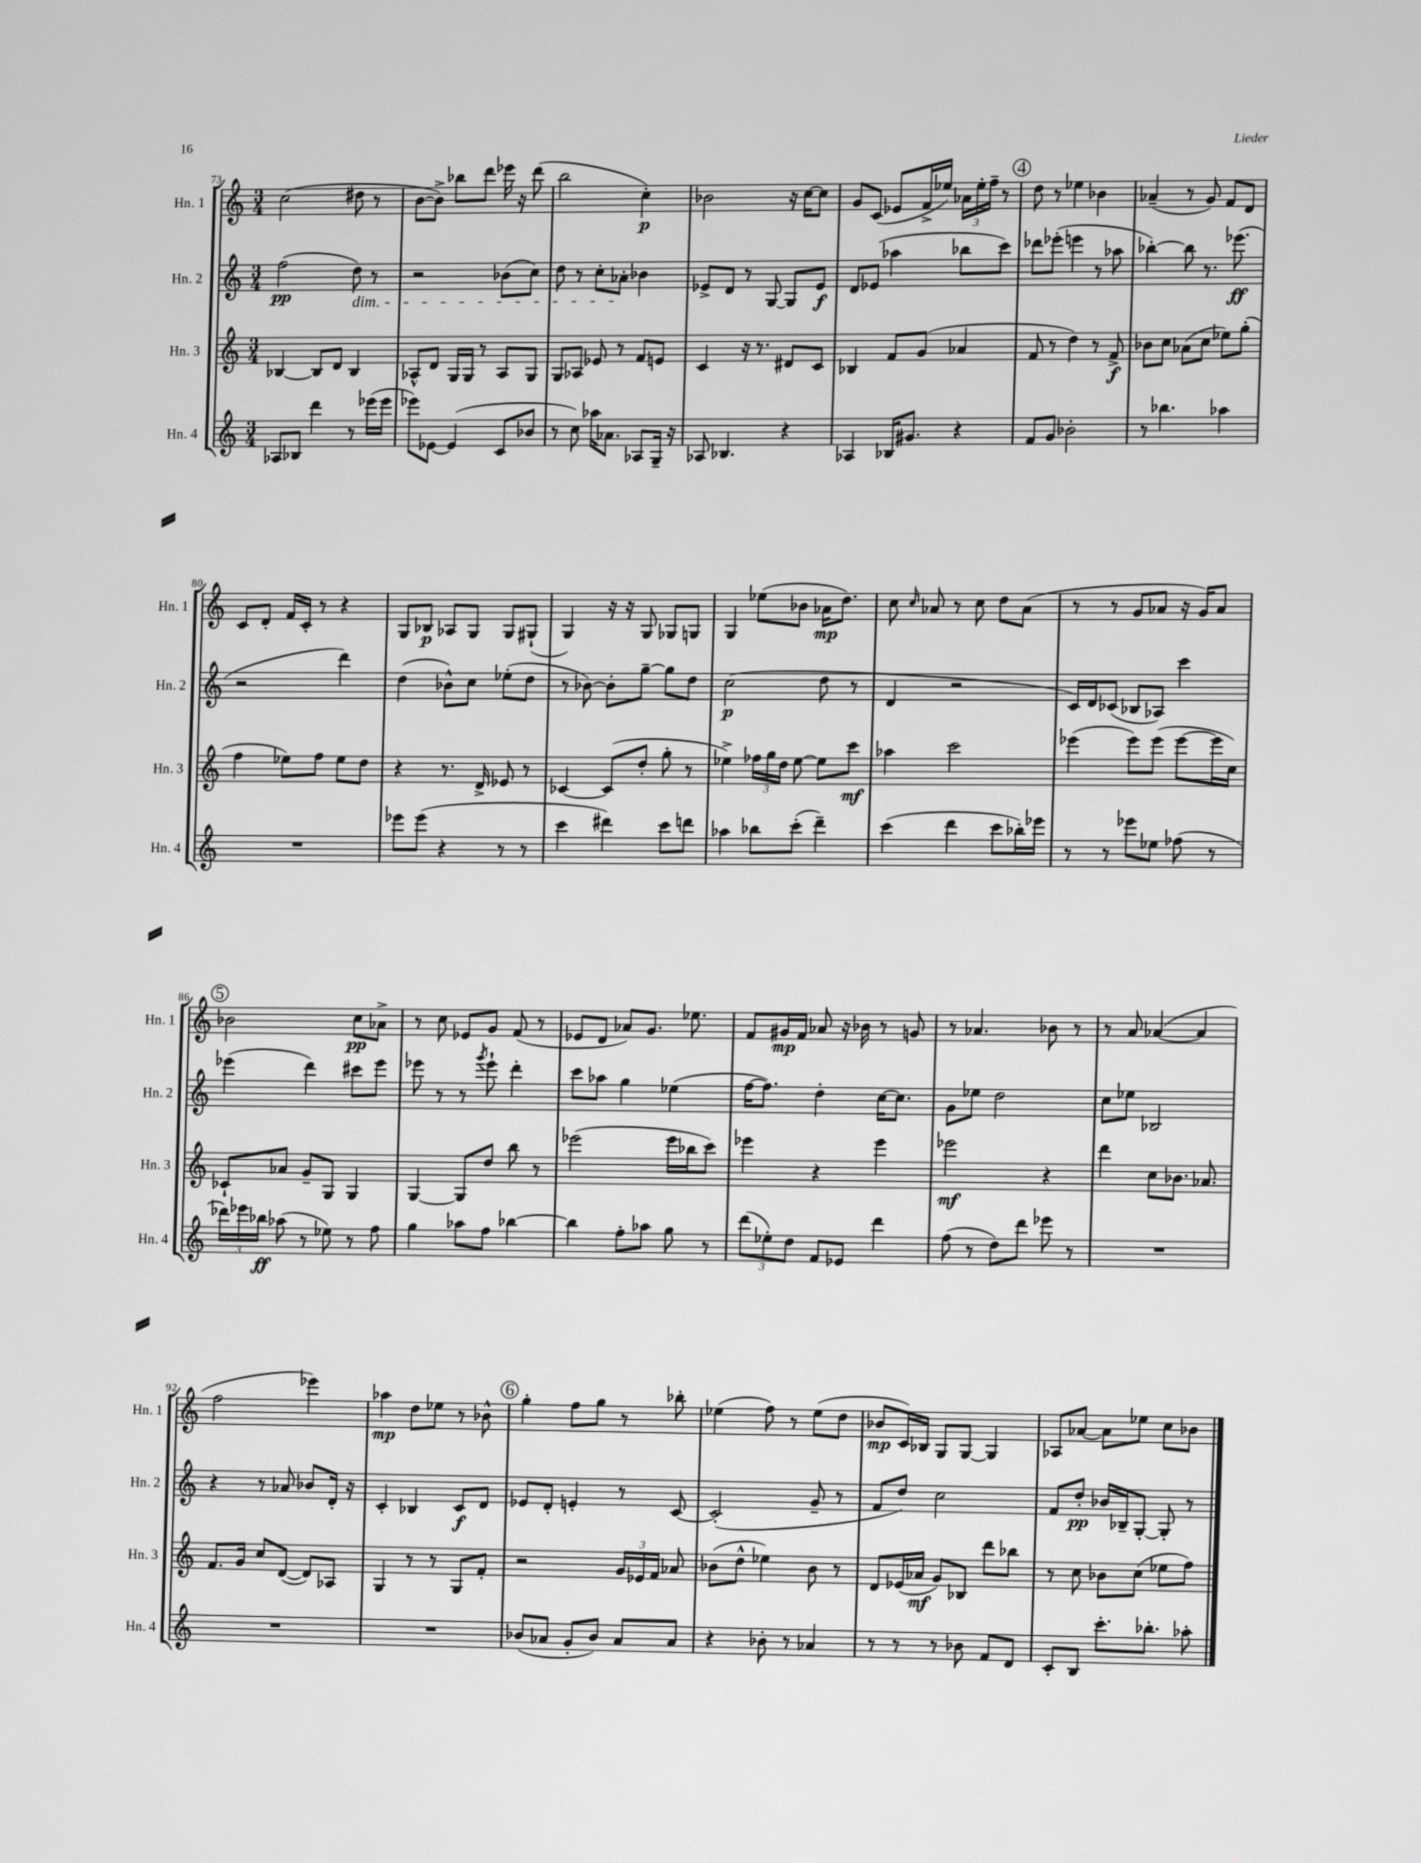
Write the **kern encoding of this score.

**kern	**kern	**kern	**kern
*staff4	*staff3	*staff2	*staff1
*clefG2	*clefG2	*clefG2	*clefG2
*k[]	*k[]	*k[]	*k[]
*M3/4	*M3/4	*M3/4	*M3/4
8A-	[4B-	(2ff	(2cc
8B-	.	.	.
4ddd	8B-]	.	.
.	8d	.	.
8r	4B-	8dd)	8dd#
(16eee-	.	8r	8r
16eee-	.	.	.
=	=	=	=
8eee-)	8A-^^	2r	[8b
[8e-	8d	.	8b^])
(4e-]	16G	.	8bb-
.	16G	.	.
.	8r	.	8ddd
8c	8A-	(8b-	16eee-
.	.	.	16r
8b-	8G	8cc)	(8ddd
=	=	=	=
8r	8G	8dd	2bb
8cc)	8A-	8r	.
16aa-	8e-	8cc'	.
8.a-	.	.	.
.	8r	8a-'	.
8A-	8f	4b-	4cc')
16G~	8e	.	.
16r	.	.	.
=	=	=	=
8A-	4c	8e-^	2b-
4.B-	.	8d	.
.	16r	8r	.
.	8.r	.	.
.	.	[8G	.
4r	8d#	8G]	16r
.	.	.	[16cc
.	8c	8e-	8cc]
=	=	=	=
4A-	4B-	8d	8g
.	.	(8e-	(8c
16B-	8f	4aa-	8e-
8.g#	.	.	.
.	(8g	.	16f^
.	.	.	16ee-)
4r	4a-	8bb-	24a-
.	.	.	24ee-'
.	.	.	24ff~
.	.	8ccc)	8r
=	=	=	=
8f	8f	8ddd-	8dd
8g	8r	(8eee-'	8r
2b-'	4dd)	4eee	4ee-
.	8r	8r	4b-
.	8f^	8aa-	.
=	=	=	=
8r	8b-	[4bb-')	(4a-~
4.bb-	8cc	.	.
.	(8a-	8bb-]	8r
.	8cc	8.r	8g)
4aa-	8ee-)	.	8f
.	.	(8.eee-	.
.	(8gg'	.	8d
=	=	=	=
2.r	4ff	2r	8c
.	.	.	8d'
.	8ee-)	.	16f
.	.	.	16c'
.	8ff	.	8r
.	8ee-	4ddd)	4r
.	8dd	.	.
=	=	=	=
8eee-	4r	(4dd	8G
(8eee-	.	.	8B-
4r	8.r	8b-^^)	8A-
.	.	8cc	8G
.	16d^	.	.
8r	8e-	(8ee-'	8G
8r	8r	8dd	(8G#`
=	=	=	=
4ccc	[4c-	8r	4G)
.	.	[8b-)	.
4ddd#)	(8c-]	8b-']	16r
.	.	.	16r
.	8dd'	[8gg~	8G
8ccc	8gg'	8gg]	8G-
8ddd	8r	8dd	8G
=	=	=	=
4aa-	4ee-^)	(2cc	4G
8bb-	24ff-	.	(8ee-
.	24gg	.	.
.	24dd	.	.
(8ccc'	[8ee-	.	8b-
4ddd~)	8ee-]	8dd	16a-
.	.	.	8.dd)
.	8ccc	8r	.
=	=	=	=
(4ccc	4aa-	4d	8cc
.	.	.	16qqcc
.	.	.	8a-
4ddd	2ccc	2r	8r
.	.	.	8cc
8ccc	.	.	8dd
16bb-')	.	.	(8a-
16eee-	.	.	.
=	=	=	=
8r	(4eee-	16c)	8r
.	.	16d	.
8r	.	(8c-	8r
8eee-	8eee-)	8B-	8g
8ee-	(8eee-	8A-)	8a-
(8ff-	[8eee-	4ccc	16r
.	.	.	16g)
8r	16eee-]	.	8a-
.	16cc)	.	.
=	=	=	=
24ddd-)	8c-`	(4eee-	2b-
24eee-	.	.	.
24bb-	.	.	.
(8aa-	8a-	.	.
8r	8g~	4ddd)	.
8ee-)	8G	.	.
8r	4G	8ccc#	8cc
8ff	.	8eee-	8a-^
=	=	=	=
4gg	[4G	8eee-	8r
.	.	8r	8cc
8aa-	8G]	8r	8e-
.	.	8qggg	.
8ff	8dd	8eee-`	8g
[4bb-	8bb	4ddd'	(8f
.	8r	.	8r
=	=	=	=
4bb-]	(2eee-	8ccc	8e-
.	.	8aa-	8d
8ff'	.	4gg	8a-)
8aa-	.	.	8.g
8gg	16eee-	(4ee-	.
.	16bb-	.	8.ee-
8r	8ccc)	.	.
=	=	=	=
(12ddd	4eee-	[16ff	8f
.	.	8.ff])	.
12ee-')	.	.	.
.	.	.	16g#
12dd	.	.	.
.	.	.	16f
8f	4r	4dd'	8a-
8e-	.	.	16r
.	.	.	16b-
4ddd	4eee-	[16cc	8r
.	.	8.cc]	.
.	.	.	8g
=	=	=	=
(8ff	2eee-	8g	8r
8r	.	8ee-	4.a-
8dd)	.	2dd	.
8ddd	.	.	.
8eee-	4r	.	8b-
8r	.	.	8r
=	=	=	=
2.r	4ddd	8cc	8r
.	.	8ee-	8a
.	8cc	2B-	([4a-
.	8.b-	.	.
.	.	.	4a-]
.	8.a-	.	.
=	=	=	=
2.r	8.f	4r	2ff
.	16g	.	.
.	8cc	8r	.
.	([8d	8a-	.
.	8d])	8b-	4eee-)
.	8A-	16d'	.
.	.	16r	.
=	=	=	=
2.r	4G	4c'	4aa-
.	8r	4B-	8dd
.	8r	.	8ee-
.	8G	8c	8r
.	8f'	8d	8b-^^
=	=	=	=
(8b-	2r	8e-	4gg'
8a-	.	8d'	.
8g'	.	4e'	8ff
8b-)	.	.	8gg
8a-	24g	8r	8r
.	24e-	.	.
.	24f	.	.
8a-	8a-	[8c	8bb-'
=	=	=	=
4r	(8b-	(2c']	(4ee-
.	8dd^^	.	.
8b-'	4ee-)	.	8ff)
8r	.	.	8r
4a-	8b-	8g~	(8ee-
.	8r	8r	8dd
=	=	=	=
8r	8d	8f	8b-
8r	(16e-	8dd)	16c)
.	16a-	.	16B-
8r	8g)	2cc	8G
8b-	8B-	.	[8G
8f	8ddd	.	4G]
8d	8bb-	.	.
=	=	=	=
8c'	8r	8f	8A-
8B	8cc	8dd'	[8a-
8.ccc'	8b-	16b-	8a-]
.	.	16B-~	.
.	(8cc	[8G'	8ee-
8.bb-'	.	.	.
.	8ee-	8G']	8cc
8aa-'	8ff)	8r	8b-
==	==	==	==
*-	*-	*-	*-
